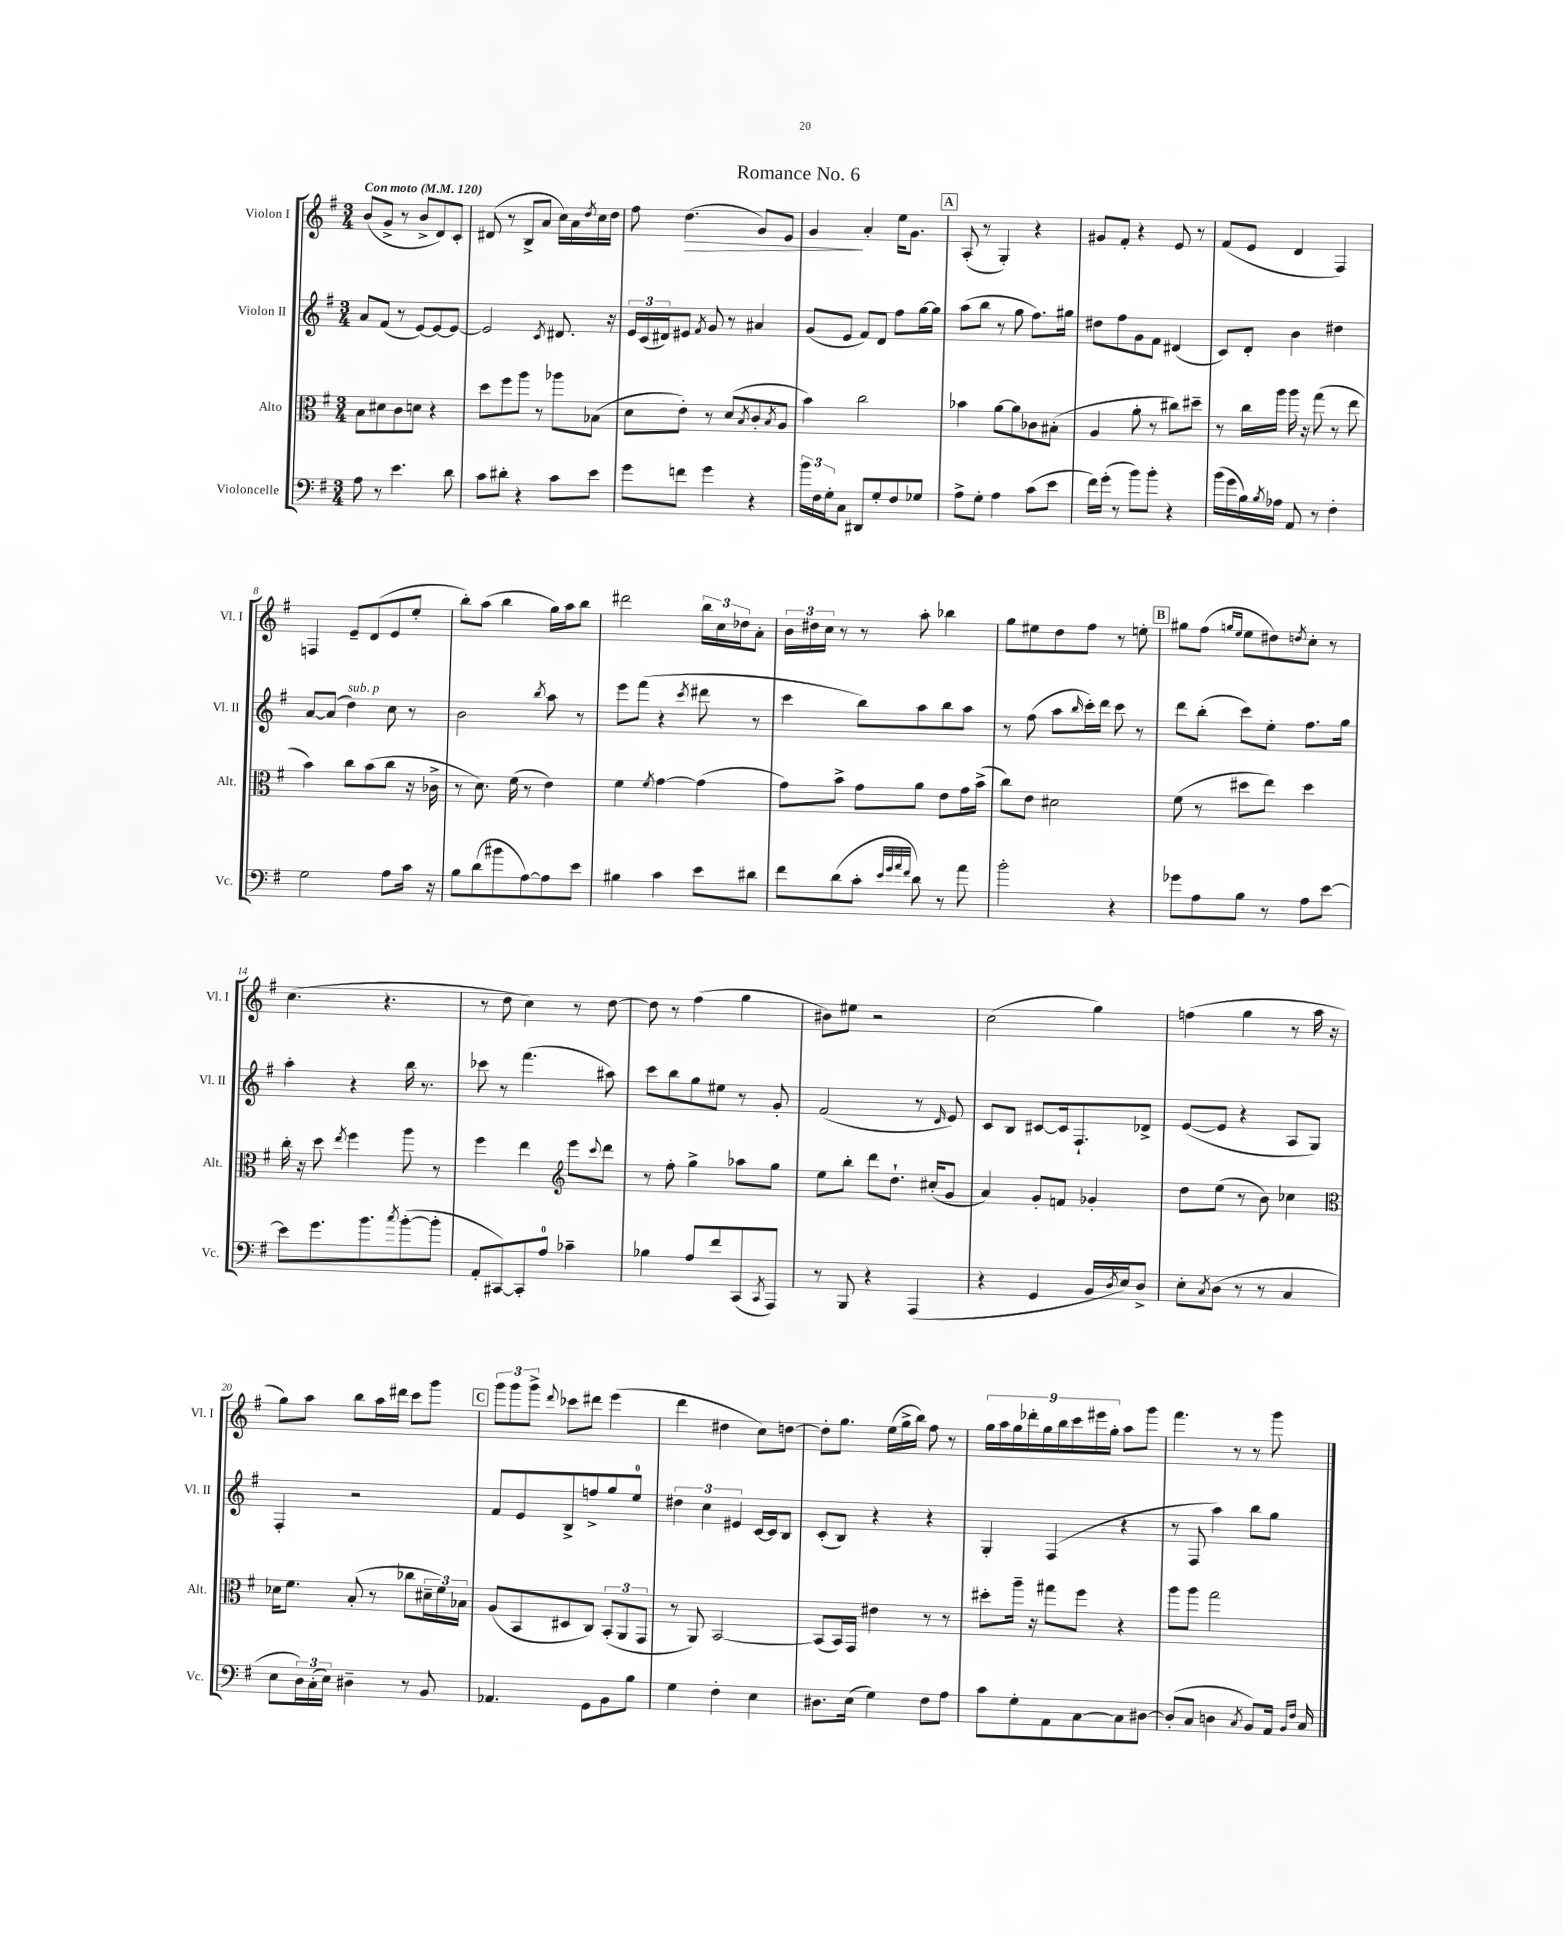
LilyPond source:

\header { title = "Romance No. 6" }
<<
\new StaffGroup <<
\new Staff = "s0" \with { instrumentName = "Violon I" shortInstrumentName = "Vl. I" } {
    \clef treble \key g \major \numericTimeSignature \time 3/4 \tempo "Con moto" 4 = 120
    b'8( g'8-> r8 b'8-> d'8) c'8-. |
    dis'8( r8 b8-> a'8 c''16) a'16 \acciaccatura { d''8 } c''16 d''16 |
    fis''8 d''4.\>( g'8) e'8 |
    g'4\! a'4-. e''16 g'8. |
    \mark \markup { \box "A" } a8-.( r8 g4-.) r4 |
    gis'8 fis'8-. r4 e'8 r8 |
    fis'8( e'8 d'4 fis4) |
    f4 e'8-- d'8( e'8 e''8-. |
    b''8-.) a''8( b''4 g''16) a''16 b''8 |
    dis'''2 \tuplet 3/2 { b''16 c''16 des''16 } a'8-. |
    \tuplet 3/2 { b'16 dis''16 c''16 } r8 r8 a''8-. bes''4 |
    g''8 eis''8 d''8 fis''8 r8 e''8-. |
    \mark \markup { \box "B" } gis''8 fis''8( \grace { g''16 e''16 } e''8 dis''8) \acciaccatura { d''8 } c''8-. r8 |
    c''4.( r4. |
    r8 d''8 c''4) r8 d''8~ |
    d''8 r8 fis''4( g''4 |
    bis'8) eis''8 r2 |
    c''2( g''4) |
    f''4( g''4 r8 a''16 r16 |
    g''8) a''8 b''8 a''16 dis'''16 c'''8 g'''8 |
    \mark \markup { \box "C" } \tuplet 3/2 { g'''8 g'''8 g'''8-> } \appoggiatura { d'''8 } ces'''8 dis'''8 e'''4( |
    d'''4 dis''4 c''8) d''8~ |
    d''8-. g''8. e''16( g''16-> b''16) fis''8 r8 |
    \tuplet 9/8 { g''16 a''16 g''16 des'''16-. g''16 b''16 c'''16 eis'''16 g''16-. } a''8 g'''8 |
    fis'''4. r8 r8 g'''8 \bar "|." |
}
\new Staff = "s1" \with { instrumentName = "Violon II" shortInstrumentName = "Vl. II" } {
    \clef treble \key g \major \numericTimeSignature \time 3/4
    a'8 fis'8( r8 e'8~) e'8~ e'8~ |
    e'2 \acciaccatura { c'8 } dis'8. r16 |
    \tuplet 3/2 { e'16 c'16( dis'16) } eis'8 \acciaccatura { fis'8 } g'8 r8 ais'4 |
    g'8( e'8 fis'8) d'8 fis''8 g''16~ g''16 |
    \mark \markup { \box "A" } a''8( b''8 r8 g''8 fis''8.) gis''16 |
    dis''8 fis''8 g'8 fis'8 dis'4( |
    c'8) d'8-. b'4 dis''4 |
    a'8~ a'8( d''4^\markup { \italic "sub. p" }) c''8 r8 |
    b'2 \acciaccatura { b''8 } a''8 r8 |
    e'''8 fis'''8( r4 \acciaccatura { c'''8 } dis'''8 r8 |
    c'''4 b''8) a''8 b''8 a''8 |
    r8 fis''8( a''8 \grace { b''16 } c'''16-.) d'''16 c'''8 r8 |
    \mark \markup { \box "B" } d'''8 b''8-.( c'''8) e''8-. fis''8. g''16 |
    a''4-. r4 b''16 r8. |
    ces'''8 r8 fis'''4.( ais''8) |
    c'''8 b''8 g''8 eis''8 r8 g'8-. |
    fis'2( r8 \grace { d'16 } e'8) |
    c'8 b8 cis'8~ cis'16 fis8.-! des'8-> |
    e'8~( e'8 r4 a8 g8) |
    fis4-. r2 |
    \mark \markup { \box "C" } fis'8 e'8 b8-> f''8-> g''8 e''8-0 |
    \tuplet 3/2 { dis''4 c''4 eis'4 } c'16~ c'16 b8 |
    c'8-.( b8) r4 r4 |
    g4-. fis4( r4 |
    r8 fis8 a''4) b''8 g''8 \bar "|." |
}
\new Staff = "s2" \with { instrumentName = "Alto" shortInstrumentName = "Alt." } {
    \clef alto \key g \major \numericTimeSignature \time 3/4
    b8 dis'8 c'8 d'8 r4 |
    d''8 fis''8 a''8 r8 aes''8 bes8( |
    d'8 e'8-.) r8 d'8( \acciaccatura { b8 } c'8-. \acciaccatura { b8 } a8 |
    b'4) c''2 |
    \mark \markup { \box "A" } bes'4 a'8~ a'8 ces'8 bis8-.( |
    a4 a'8-. r8 cis''8) dis''8-- |
    r8 c''16 a''16 a''16 r16 g''8( r8 e''8 |
    b'4) c''8 b'8( c''8 r16 ces'16-> |
    r8 d'8.) fis'16( r8 e'4) |
    fis'4 \acciaccatura { fis'8 } g'4~ g'4( |
    g'8) b'8-> g'8 a'8 e'8 g'16 b'16->( |
    c''8) e'8 dis'2 |
    \mark \markup { \box "B" } fis'8( r8 dis''8 e''8) dis''4 |
    c''16-. r16 d''8 \acciaccatura { e''8 } fis''4 a''8 r8 |
    fis''4 e''4 \clef treble e'''8 \appoggiatura { c'''8 } d'''8 |
    r8 fis''8-. g''4-> aes''8 g''8 |
    e''8 b''8-. d'''8 d''8.-! cis''16-.( g'8 |
    a'4) g'8-. f'8 ges'4-. |
    d''8 e''8( r8 b'8) ces''4 |
    \clef alto des'16 fis'8. b8-.( r8 ces''8 \tuplet 3/2 { dis'16-- fis'16) bes16 } |
    \mark \markup { \box "C" } a8( b,8 dis8 c8) \tuplet 3/2 { b,8-.( a,8 g,8 } |
    r8 a,8) b,2~ |
    b,8( b,16) g,16 eis'4 r8 r8 |
    dis''8-. a''16-- r16 gis''8 fis''8 r4 |
    a''8 a''8 g''2 \bar "|." |
}
\new Staff = "s3" \with { instrumentName = "Violoncelle" shortInstrumentName = "Vc." } {
    \clef bass \key g \major \numericTimeSignature \time 3/4
    a8 r8 e'4. d'8 |
    c'8 dis'8-. r4 c'8 e'8 |
    g'8 f'8 g'4 r4 |
    \tuplet 3/2 { b'16 fis16 g16-. } c8 dis,8 g8-. fis8 ges8 |
    \mark \markup { \box "A" } a8-> g8-. a4 c'8( e'8 |
    fis'16) g'16-.( r8 b'8) b'8-. r4 |
    b'16( g'16 b16) \acciaccatura { b8 } aes16 a,8 r8 fis4-. |
    g2 a8 c'16 r16 |
    b8 d'8( bis'8 a8~) a8 e'8 |
    bis4 c'4 e'8 dis'8 |
    fis'8 d'8( c'8-. \grace { e'32 g'32 a'32 fis'32 } d'8) r8 a'8 |
    b'2-. r4 |
    \mark \markup { \box "B" } ges'8 a8 b8 r8 a8 e'8~ |
    e'8 g'8. b'8. \acciaccatura { c''8 } b'8~-.( b'8-. |
    a,8-. cis,8~) cis,8-. a8-0 ces'4-- |
    bes4 a8 fis'8 c,8( \acciaccatura { c,8 } a,,8) |
    r8 b,,8 r4 a,,4( |
    r4 g,4 b,16 \acciaccatura { d8 } e16) d8-> |
    e8-. \acciaccatura { c8 } d8( r8 r8 c4 |
    e8 \tuplet 3/2 { d16) c16-.( e16) } dis4-- r8 b,8 |
    \mark \markup { \box "C" } aes,4. g,8 b,8 b8 |
    g4 fis4-. e4 |
    dis8. e16( g4) fis8 a8 |
    c'8 g8-. a,8 c8~ c8 dis8~ |
    dis8-.( c8 d4 \acciaccatura { c8 } b,8) a,16 \grace { b,16 fis16 } c16 \bar "|." |
}
>>
>>
